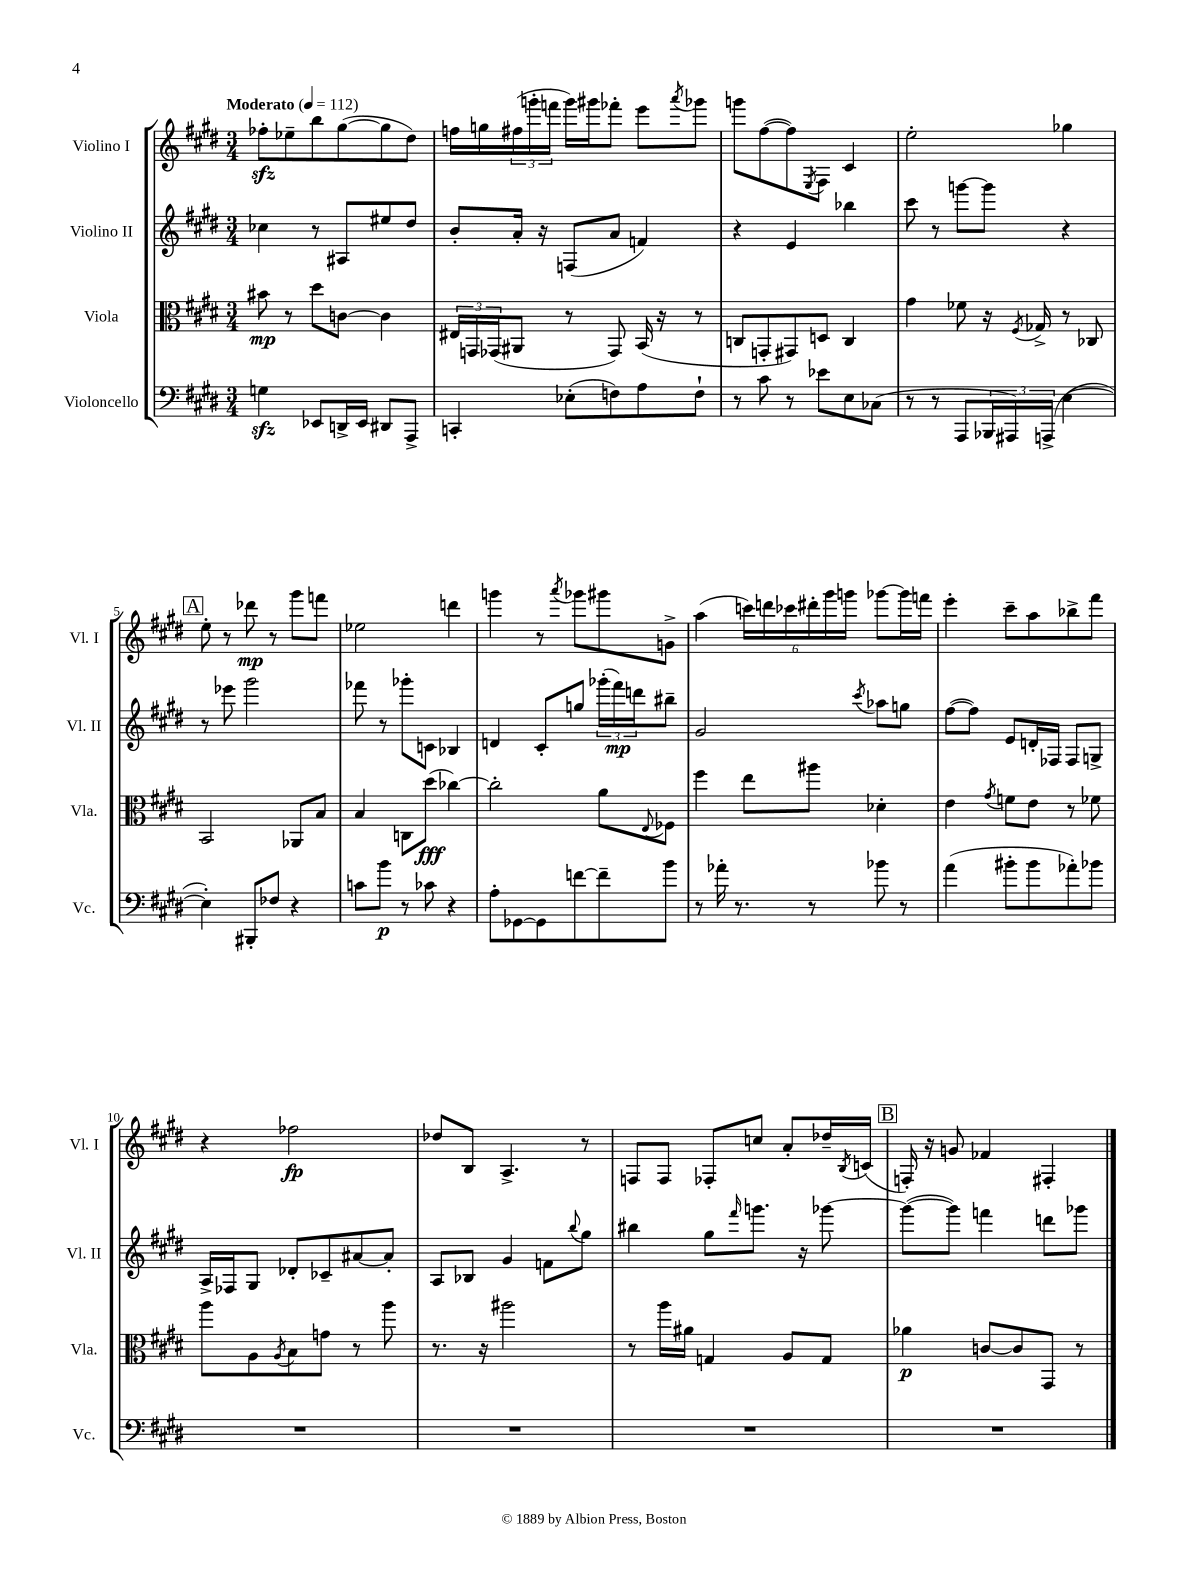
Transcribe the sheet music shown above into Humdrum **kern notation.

**kern	**kern	**kern	**kern
*staff4	*staff3	*staff2	*staff1
*clefF4	*clefC3	*clefG2	*clefG2
*k[f#c#g#d#]	*k[f#c#g#d#]	*k[f#c#g#d#]	*k[f#c#g#d#]
*M3/4	*M3/4	*M3/4	*M3/4
*MM112	*MM112	*MM112	*MM112
4G	8b#	4cc-	8ff-'
.	8r	.	8ee-~
8EE-	8dd#	8r	8bb
16DD^	[8c	8A#	([8gg#
16EE-	.	.	.
8DD#	4c]	8ee#	8gg#]
8AAA^	.	8dd#	8dd#)
=	=	=	=
4CC'	24E#	8b'	16ff
.	24GG	.	.
.	.	.	16gg
.	(24GG-	.	.
.	8AA#	16a'	(24ff#
.	.	.	24ggg'
.	.	16r	.
.	.	.	24fff
(8E-'	8r	(8F	16ggg)
.	.	.	16ggg#
8F)	8GG-)	8a	8fff-'
8A	(16BB	4f)	8eee
.	16r	.	.
.	.	.	8qaaa
8F`	8r	.	8ggg-
=	=	=	=
8r	8C	4r	8ggg
8c#	8GG'	.	([8ff#
8r	8GG#)	4e	8ff#])
.	.	.	8qE
8e-	8D	.	8F#
8E	4C	4bb-	4c#
(8C-	.	.	.
=	=	=	=
8r	4g#	8ccc#	2ee'
8r	.	8r	.
8AAA	8f-	[8ggg	.
24BBB-	16r	8ggg]	.
24AAA#)	.	.	.
.	8qF#	.	.
.	16G-^	.	.
(24AAA^	.	.	.
[4E	8r	4r	4gg-
.	8C-	.	.
=	=	=	=
4E'])	2BB	8r	8ee'
.	.	8eee-	8r
8BBB#'	.	2ggg#	8ddd-
8F-	.	.	8r
4r	8AA-	.	8ggg#
.	8B	.	8fff
=	=	=	=
8c	4B	8fff-	2ee-
8b	.	8r	.
8r	8C	8ggg-'	.
8c-	(8dd#	8c	.
4r	[4cc-)	4B-	4ddd
=	=	=	=
8A'	2cc-']	4d	4ggg
[8GG-	.	.	.
8GG-]	.	8c#'	8r
.	.	.	8qaaa
[8f	.	8gg	8ggg-
8f~]	8a	(24ggg-'	8ggg#
.	.	24fff#)	.
.	.	24ddd	.
.	8qqE	.	.
8b	8F-	8bb#~	8g^
=	=	=	=
8r	4ff#	2g#	(4aa
16a-'	.	.	.
8.r	.	.	.
.	8ee	.	24ccc)
.	.	.	24ddd
.	.	.	24ccc-
8r	8aa#	.	24ddd#'
.	.	.	24ggg#
.	.	.	24ggg
.	.	8qccc#	.
8b-	4d-'	8aa-	[8ggg-
8r	.	8gg	16ggg-]
.	.	.	16fff
=	=	=	=
(4a	4e	([8ff#	4eee'
.	.	8ff#])	.
.	8qg#	.	.
8b#'	8f	8e	8ccc#~
8b#	8e	16d'	8aa
.	.	16F-	.
8a-')	8r	8F-	8bb-^
8b-	8f-	8G^	8fff#
=	=	=	=
2.r	8aa	16A^	4r
.	.	16F-	.
.	8A	8G#	.
.	8qA	.	.
.	8B	8d-'	2ff-
.	8g	8c-~	.
.	8r	[8a#	.
.	8aa	8a#']	.
=	=	=	=
2.r	8.r	8A	8dd-
.	.	8B-	8B
.	16r	.	.
.	2aa#	4g#	4.A^
.	.	8f	.
.	.	8qqbb	.
.	.	8gg#	8r
=	=	=	=
2.r	8r	4bb#	8F
.	16aa	.	8F
.	16a#	.	.
.	4G	8gg#	8F-'
.	.	16qqfff#	.
.	.	8.ggg	8cc
.	8A	.	8a'
.	.	16r	.
.	8G	[8ggg-	16dd-~
.	.	.	8qB
.	.	.	(16c
=	=	=	=
2.r	4a-	(8ggg-_	16F')
.	.	.	16r
.	.	8ggg-])	8g
.	[8c	4fff	4f-
.	8c]	.	.
.	8GG#	8ddd	4F#'
.	8r	8ggg-	.
==	==	==	==
*-	*-	*-	*-
